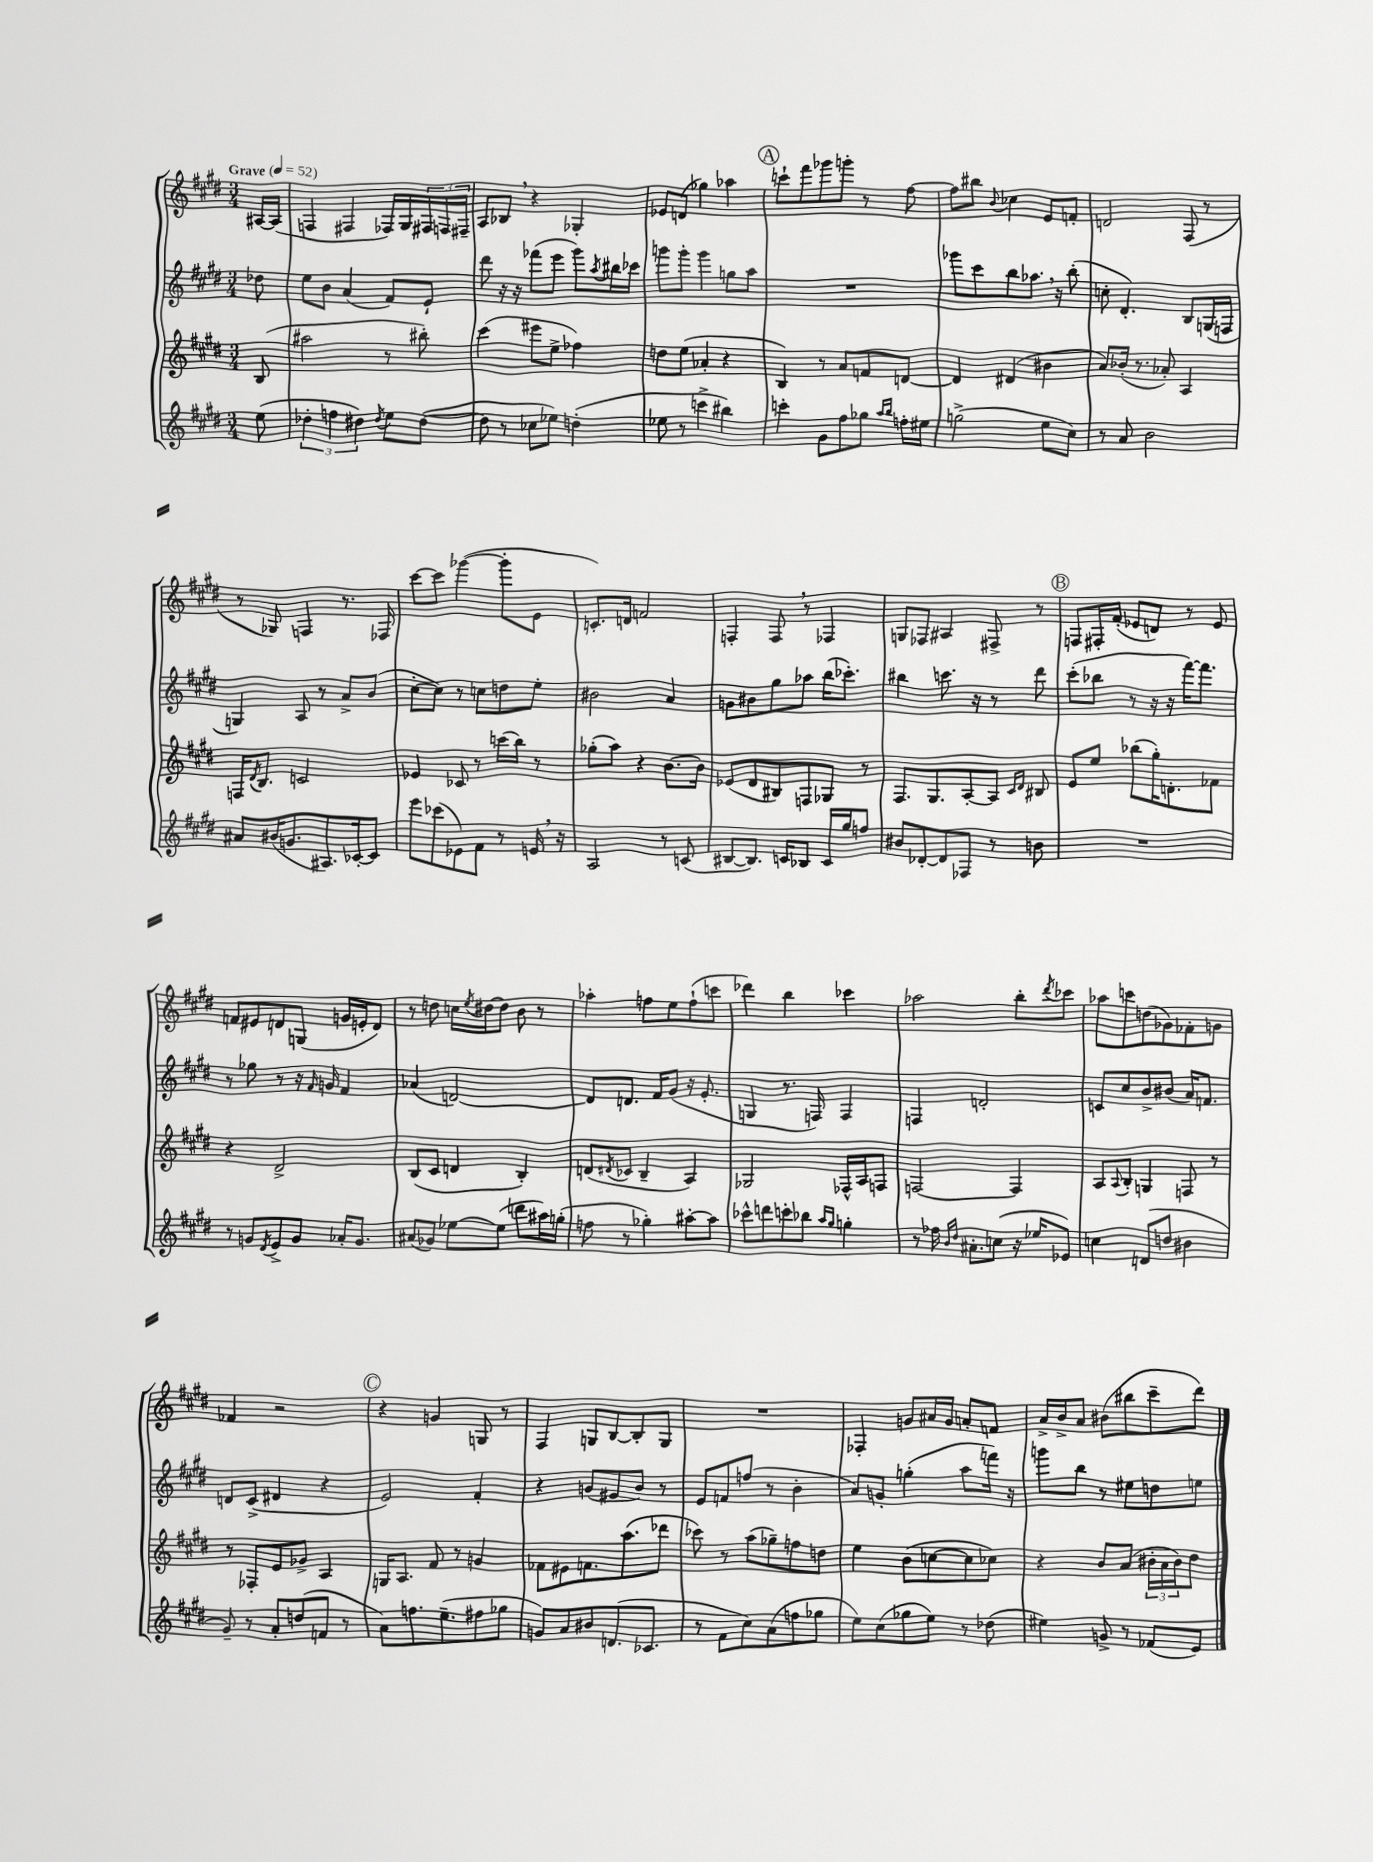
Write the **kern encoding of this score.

**kern	**kern	**kern	**kern
*staff4	*staff3	*staff2	*staff1
*clefG2	*clefG2	*clefG2	*clefG2
*k[f#c#g#d#]	*k[f#c#g#d#]	*k[f#c#g#d#]	*k[f#c#g#d#]
*M3/4	*M3/4	*M3/4	*M3/4
*MM52	*MM52	*MM52	*MM52
(8ee\	(8B/	8dd-\	[16A#/LL
.	.	.	(16A#/]JJ
=	=	=	=
6dd-'\	2aa#\	8ee\L	4F/
.	.	8b\J	.
6ff\	.	.	.
.	.	(4a/	4F#/
6dd#\)	.	.	.
8qdd#/	.	.	.
8ee\L	8r	8f#/L)	16F-/LL)
.	.	.	16G#/
([8dd#\J	8bb#'\)	8e`/J	24F#/
.	.	.	24F/
.	.	.	24F#~/JJ
=	=	=	=
8dd#\]	(4ccc#\	8ddd#\	8A/L
8r	.	16r	8B-/J
.	.	16r	.
8cc-\L	8eee#\L	(8fff-\L	4r
8ee-\J)	8ee^\J	8eee\J	.
(4dd'\	4ff-\)	8ggg#\L)	4G-'/
.	.	8qaa/	.
.	.	16bb#\L	.
.	.	16ccc-\JJ	.
=	=	=	=
8ee-\	8dd\L	8ggg\L	8e-/L
8r	(8ee\J	8ggg'\J	(8d/J
4ccc^\	4a-'/	4ggg\	4gg-\)
4bb#\)	4r	8gg\L	4aa-\
.	.	8aa\J	.
=	=	=	=
4ccc'\	4B/)	2.r	8ccc`\L
.	.	.	8fff#\
8g#\L	8r	.	8ggg-\
8ff#\	8a/L	.	8ggg'\J
8gg-\J	8f/	.	8r
16qqaa/LL	.	.	.
16qqbb/JJ	.	.	.
16ff'\LL	[8d/J	.	[8ff#\
16ee#\JJ	.	.	.
=	=	=	=
(2gg^\	4d/]	8ggg-\L	8ff#\]L
.	.	8ccc#\	8bb#\J
.	.	.	8qqb/
.	(4d#/	8bb\	4cc-\
.	.	8.aa-\J	.
8ee\L	4b#\	.	8e/L
.	.	16r	.
8cc#\J)	.	(8bb'\	8f'/J
=	=	=	=
8r	8a/L)	8cc'\	2d/
8a/	(16b-'/Jk	4.d#'/)	.
.	8.r	.	.
2b\	.	.	.
.	8a-'/)	.	.
.	4A/	8B/L	(8F#/
.	.	(16G/L	8r
.	.	16F/JJ	.
=	=	=	=
8a#/L	16F/LK	4G/)	8r
.	8qd#/	.	.
.	8.B/J	.	.
(16b#/K	.	.	8G-/)
8.g/	.	.	.
.	2c/	8A/	4F/
8.A#/)	.	8r	.
.	.	8a^/L	8.r
[16c-'/k	.	.	.
8c-/]J	.	(8b/J	.
.	.	.	16F-/
=	=	=	=
8eee\L	4e-/	[8cc#'\L	[8ccc#\L
(8ccc-\	.	8cc#\]J)	8ccc#\]J
8e-\)	8c-/	8r	([4ggg-\
8f#\J	8r	8cc\L	.
8r	(16ccc\LL	8dd\	8ggg-'\]L
.	16bb\JJ)	.	.
16e/	8r	8ee'\J	8e\J
16r	.	.	.
=	=	=	=
2A/	(8gg-'\L	2b#\	8.c'/L)
.	8aa\J)	.	.
.	.	.	16d/Jk
.	4r	.	2f/
8r	[8.b\L	4a/	.
(8c/	.	.	.
.	16b\]Jk	.	.
=	=	=	=
[8B#/L	(8e-/L	8g\L	4F'/
8.B#/]J)	8d#/	8b#\	.
.	8B#/)	8gg#\	8F/
16c/LK	.	.	.
8B-/J	8F/	8aa-\J	8r
16c/LL	8G-/J	(16bb\LK	4F-/
16gg#/J	.	8.ccc-'\J)	.
8ff/J	8r	.	.
=	=	=	=
8b#/L	8.F#/L	4bb#\	8G/L
[8d-'/	.	.	8F-/J
.	8.G#/	.	.
8d-/]	.	8.ccc\	4A#/
8F-/J	[8A'/	.	.
.	.	16r	.
8r	8A/]J	8r	8F#^/
.	16qqc#/LL	.	.
.	16qqd#/JJ	.	.
8b\	8B#/	8ddd#\	8r
=	=	=	=
2.r	8e/L	(8ccc#'\L	8F/L
.	8ee/J	8bb-\J	16F#'/L
.	.	.	(16f#'/JJ
.	(8bb-\L	8r	8e-/L
.	16gg#'\K)	16r	8d/J)
.	8.d'\	16r	.
.	.	[16fff#\LK)	8r
.	.	8.fff#\]J	.
.	8f-\J	.	8e-/
=	=	=	=
8r	4r	8r	8f/L
8g/L	.	8gg-\	8e#/
8qd#/	.	.	.
8e^/	2d#^/	8r	8d/
8g/J	.	16r	(8G/J
.	.	16qqf#/	.
.	.	16g/	.
16a-'/LK	.	4f#/	16g/LL
8.g/J	.	.	16e'/J
.	.	.	8d/J)
=	=	=	=
(8a#/L	(8B/L	(4a-/	8r
8g-/J)	8c#/J	.	8dd\
[8ee-\L	4d/	[2d/)	16cc\LL
.	.	.	8qee/
.	.	.	[16dd#\J
(8ee-\]J	.	.	8dd#\]J
8ddd\L	4B'/)	.	8b\
16aa#\L)	.	.	8r
(16gg'\JJ	.	.	.
=	=	=	=
8ff\	(8d/L	8d/]L	4aa-'\
.	8qd#/	.	.
8r	8c-/J	8.d/J	.
4gg-'\)	4B~/	.	8ff\L
.	.	16f#/LK	.
.	.	(8g#/J	8ee\
[8aa#'\L	4A/)	16r	(8ff`\
.	.	8.e'/	.
8aa#\]J	.	.	8ccc\J
=	=	=	=
8ccc-^^\L	2G-/	4G/	4ddd-\)
8ddd\	.	.	.
8ccc'\	.	8.r	4bb\
8bb-\J	.	.	.
.	.	16F/)	.
16qqaa/LL	.	.	.
16qqgg#/JJ	.	.	.
4gg'\	16F-^^/LL	4F/	4ccc-\
.	16A/J	.	.
.	8F/J	.	.
=	=	=	=
8r	[2F/	4F/	2aa-\
16ff-\	.	.	.
16qqb/LL	.	.	.
16qqdd#/JJ	.	.	.
8.a#'\L	.	.	.
.	.	2d'/	.
(8cc\J	.	.	.
16r	4F/]	.	8bb'\L
16ee-/LK	.	.	.
.	.	.	8qddd#/
8e-/J)	.	.	8ccc-\J
=	=	=	=
4cc\	8A/L	8c/L	8aa-\L
.	8qqA/	.	.
.	8B'/J	8cc#/	8ccc\
(8d/L	4G/	8b^/	(8dd\
8dd/J	.	(8b#/J	8g-\)
4b#\	8F/	16a/LK)	8f-'\
.	.	8.f/J	.
.	8r	.	8g\J
=	=	=	=
8g#~/)	8r	8d/L	4f-/
8r	8F-'/L	(8c#^/J	.
8a'/L	8e/	4d#/	2r
(8dd/	8g-^/J	.	.
8f/J	4A/	4r	.
8r	.	.	.
=	=	=	=
8a\L)	16G/LK	2e/)	4r
.	8.A/J	.	.
8.ff\	.	.	.
.	8f#/	.	4g/
(8.ee~\	.	.	.
.	8r	.	.
8ff#\	4g/	4f#'/	8G/
8gg-\J	.	.	8r
=	=	=	=
8g/L)	8f-\L	4r	4F#/
8a/	8e#\	.	.
8b#/	8.f\	(8g/L	8G/L
(8.d/	.	8e#/	[8B/
.	(8.aa\	.	.
.	.	8b/J)	8B'/]
8.c-/J	.	.	.
.	8ddd-\J	8r	8G/J
=	=	=	=
8r	8ccc-\)	8e/L	2.r
8f#\L	8r	8f/	.
8cc#\)	(8aa\L	(8ff/J	.
(8a\	8gg-~\)	8r	.
8ff\	8ff\	4b'\	.
8gg-\J	8dd\J	.	.
=	=	=	=
8ee\L)	4ee\	8a/L)	4F-'/
(8cc#\	.	8g'/J	.
8gg-\	(8b\L	(4gg'\	8g/L
8ee\J)	[8cc\	.	16a#/L
.	.	.	16g/JJ
8r	8cc\]	8aa\L	8a'/L
(8dd-\	8cc-\J)	16fff\Jk)	8f/J
.	.	16r	.
=	=	=	=
4ee#\)	4r	8ggg\L	16a^/LL
.	.	.	16b^/J
.	.	8bb\J	8a/J
8g^/	8b/L	8r	(8b#\L
8r	(8a/J	8ee#\L	8bb#\
(8f-/L	24b#'\LL	8dd\	8ccc#~\
.	24a\	.	.
.	24b#\J)	.	.
8e/J)	8dd#\J	8ee\J	8ddd#\J)
==	==	==	==
*-	*-	*-	*-
